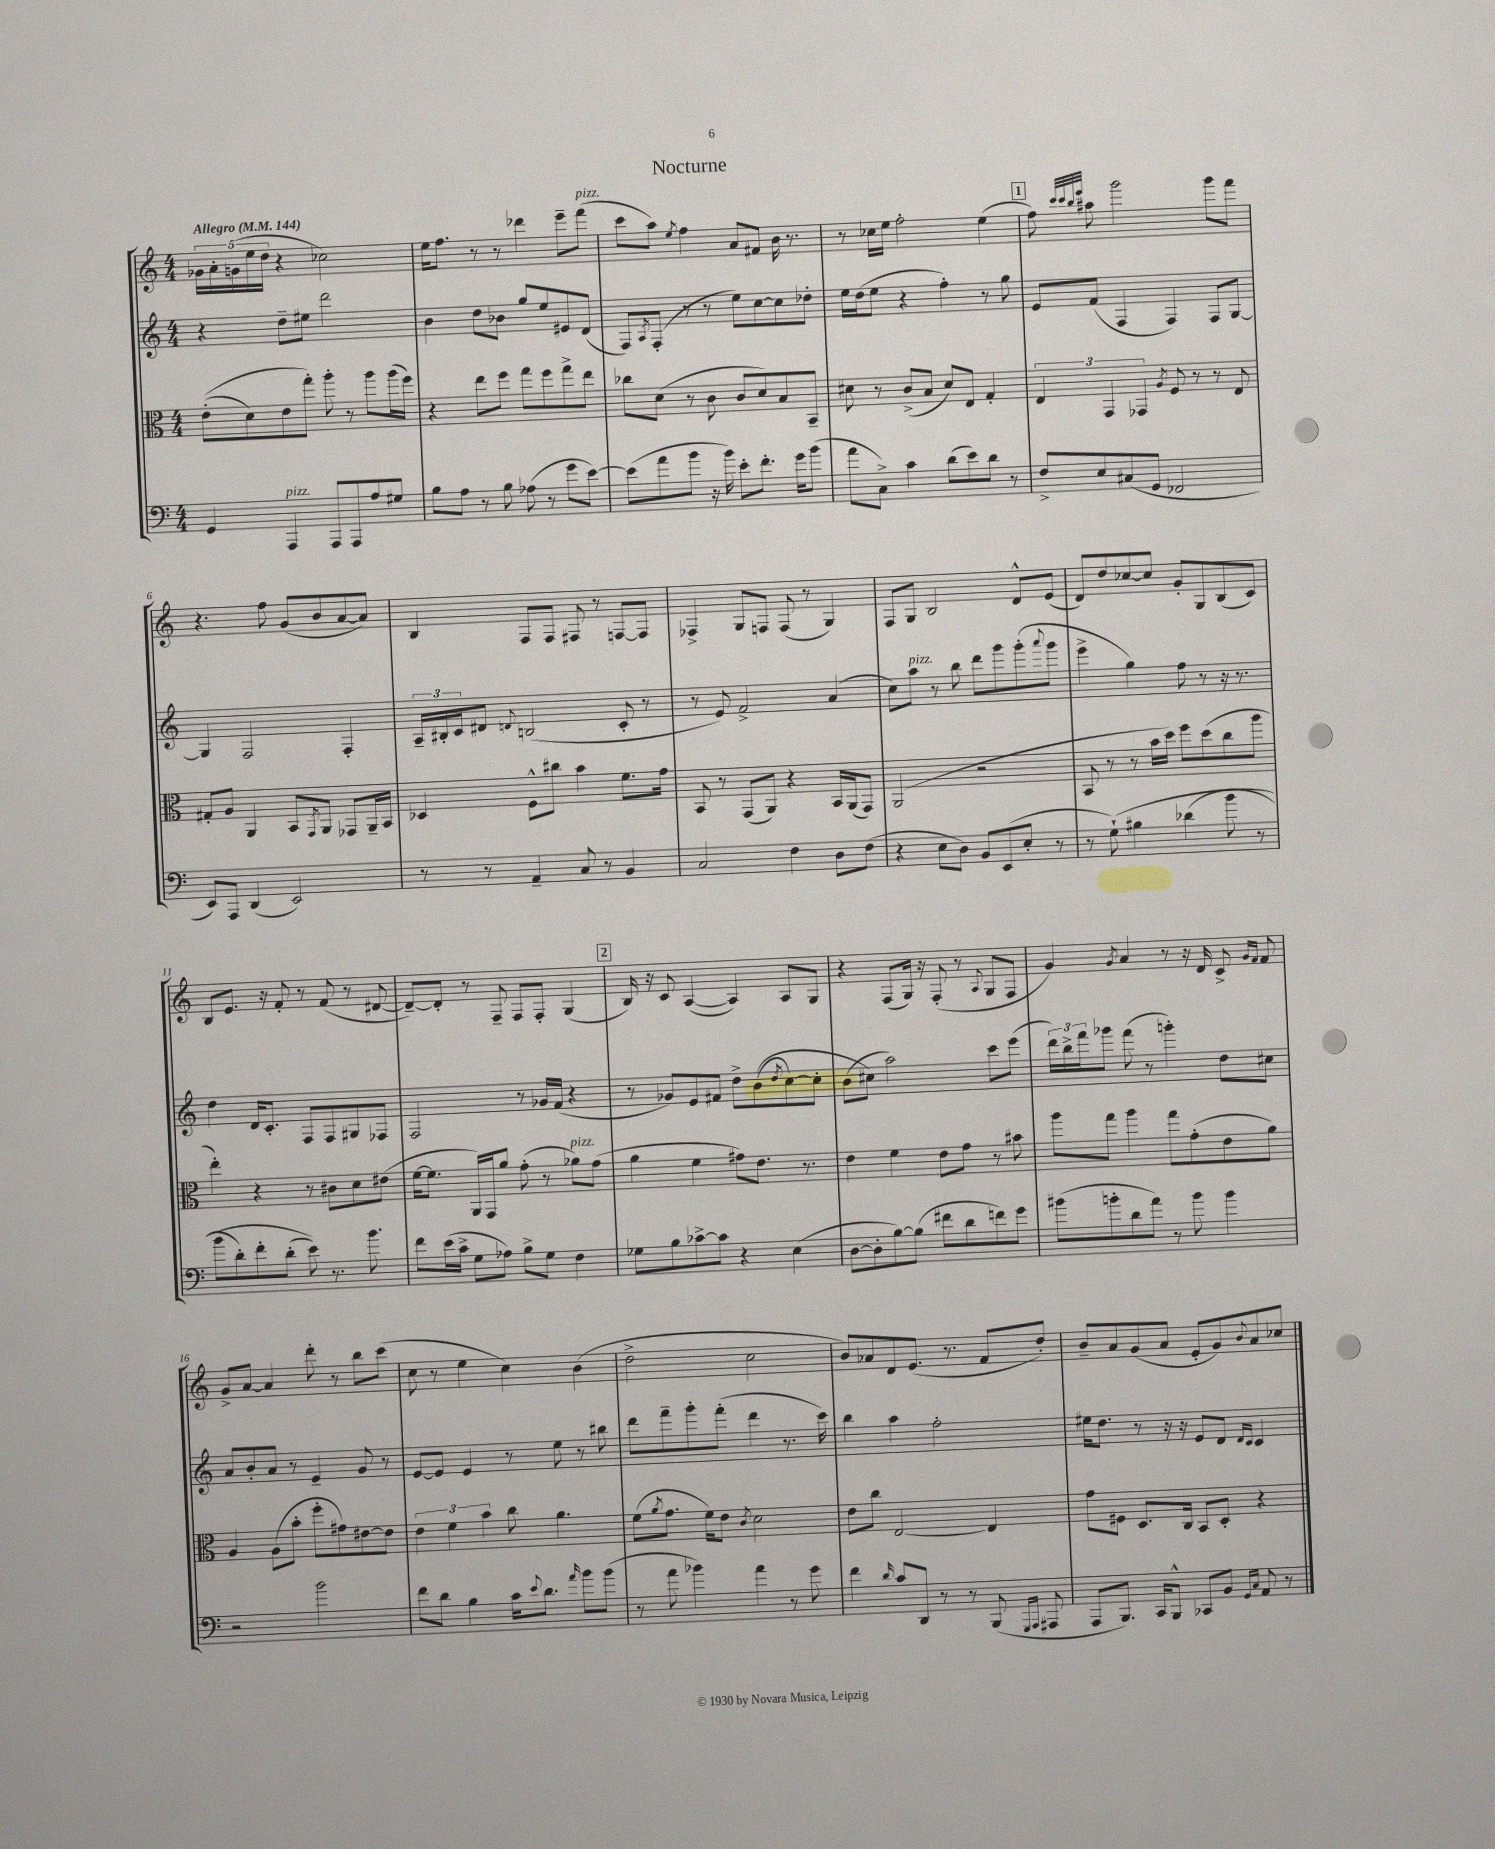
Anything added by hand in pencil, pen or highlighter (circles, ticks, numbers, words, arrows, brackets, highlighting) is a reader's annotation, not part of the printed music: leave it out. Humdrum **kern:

**kern	**kern	**kern	**kern
*staff4	*staff3	*staff2	*staff1
*clefF4	*clefC3	*clefG2	*clefG2
*k[]	*k[]	*k[]	*k[]
*M4/4	*M4/4	*M4/4	*M4/4
*MM144	*MM144	*MM144	*MM144
4GG	&((8e'	4r	20g-
.	.	.	20a'
.	.	.	(20g
.	8d)	.	.
.	.	.	20ee
.	.	.	20dd
4AAA	8e	8dd~	4r
.	8gg'&)	8ee#	.
8AAA	8aa'	2ddd	2cc-)
8AAA	8r	.	.
8A	8aa	.	.
8G#	(16aa	.	.
.	16ff)	.	.
=	=	=	=
8B	4r	4b	16ee
.	.	.	8.ff
8A	.	.	.
8r	8ee	8dd	8r
8B	8ff	8b-	8r
(8A-	8gg	8gg	4ddd-
8r	8ff	8ee	.
8g	8gg^	8e#	8eee~
[8e)	8ee	(8d	(8fff
=	=	=	=
(8e]	8cc-	8F)	8ccc
.	.	8qA	.
8a	(8d	(8F'	8aa)
.	.	.	8qee
8b	8r	8r	4ff
16r	8c	8r	.
16b)	.	.	.
8e'	8c	8ee)	8a
8.f'	8d)	[8cc	8f#
.	8B	8cc]	16b
16g	.	.	8.r
(8b	8BB~	8dd-'	.
=	=	=	=
8a	8d#	16ee	8r
.	.	(16dd	.
8C^)	8r	8ee	16cc-
.	.	.	16ee
4c	(8c^	4r	2ff'
.	8B	.	.
(8d	8d#)	4ff')	.
8e)	8E	.	.
8d	4G'	8r	(4ee
8r	.	8gg	.
=	=	=	=
8F^	6E	8e	8ff)
.	.	.	32qqccc
.	.	.	32qqccc
.	.	.	32qqbb
.	.	.	32qqeee
8E	.	(8f	8aa#
.	6GG	.	.
(8C#	.	4F	2ggg
.	6GG-	.	.
8GG	.	.	.
.	8qA	.	.
2FF-	8F	4F)	.
.	8r	.	.
.	8r	8F	8ggg
.	8E	[8G	8fff
=	=	=	=
8EE)	8G#'	4G]	4.r
8AAA	8A	.	.
(4DD	4AA	2F	.
.	.	.	8ff
2EE)	8BB	.	(8g
.	8qGG	.	.
.	8AA	.	8b
.	8GG-	4F'	[8a
.	16AA~	.	8a])
.	16BB	.	.
=	=	=	=
8r	4D-	24A~	4B
.	.	24B#'	.
.	.	24c	.
8r	.	8d#	.
.	.	8qqd	.
4AA~	8F^^	(2B	8F
.	8cc#	.	8F
8C	4b	.	8F#
8r	.	.	8r
4BB	8.f	8c'	[8F
.	.	8r	8F]
.	16g	.	.
=	=	=	=
2C	8BB	8r	4F-^
.	8r	8e)	.
.	(8GG	2f^	8G
.	8AA)	.	8F
4F	4r	.	(8F
.	.	.	8r
8D	16BB	(4a	4G)
.	(16AA	.	.
(8F	8GG)	.	.
=	=	=	=
4r	(2AA	8cc)	8F
.	.	8aa	8G
8E	.	8r	2B
8D)	.	8bb	.
8BB	2r	8ddd	.
(8EE	.	8ggg	.
8E'	.	(8ggg'	8d^^
.	.	8qqaaa	.
8r	.	8ggg	(8e
=	=	=	=
8r	8BB	4eee^	8d)
&(8G`)	8r	.	8dd
4B#	8r	4gg)	[8cc-
.	16b	.	8cc-]
.	16dd)	.	.
(4d-	8ff	8ff	8g'
.	(8dd	8r	8G
8b	8cc	16r	(8B
.	.	8.r	.
8r	8aa	.	8c)
=	=	=	=
8b	4ee')	4dd	8B
8d')	.	.	8.e
8f'	4r	16d	.
.	.	8.c'	16r
(8d'	.	.	8f'
8e)&)	8r	8F	8r
8.r	8c#	8F	(8f
.	8d	8G#	8r
8.b	.	.	.
.	(8e#	8F-	[8d#
=	=	=	=
8f	[16f	2F	8d#~_)
.	8.f]	.	.
(16e	.	.	8d#']
16c^	.	.	.
8G	16AA)	.	8r
.	16GG	.	.
8A-)	8a	.	8F~
8B^	(8g'	8r	8F
8G	8r	16g-	8F'
.	.	(16f	.
4F	8a-)	4r	(4G
.	(8g	.	.
=	=	=	=
8G-	4a	8r	16B)
.	.	.	16r
8B	.	8g-)	8c
[8c-^	4f	8e	([4A
8c-]	.	8f#	.
4r	8g#)	8dd^	4A])
.	8.e	&((8b	.
.	.	8qdd	.
(4E	.	[8cc)	8A
.	8.r	.	.
.	.	8cc']	8G
=	=	=	=
[8D	4e	(8b	4r
8D']	.	8cc#&)	.
[8B)	4f	2aa)	(8F
(8B]	.	.	16G)
.	.	.	16r
8f#	8e	.	(8F'
8d	8g	.	8r
.	.	.	8qqA
8f)	8r	8ccc	8G
8g	8b#	(8eee	8F
=	=	=	=
(8b#	8aa	24ddd)	4g)
.	.	24bb^	.
.	.	24fff	.
8b'	8gg	8ggg-	.
.	.	.	8qg
8d	4aa	(8fff	4a
8a)	.	8r	.
8r	8gg	4ggg')	8r
8b	(8g'	.	16r
.	.	.	16d
4b	8e	8dd	8c^
.	.	.	16qqg
.	.	.	16qqf
.	8a)	8cc#	8f
=	=	=	=
2r	4A	8a	8g^
.	.	8b'	[8a
.	(8A	8a	4a]
.	8b'	8r	.
2b	8ff'	4e~	8ddd'
.	8g#)	.	8r
.	[8e#	8g	8bb
.	8e#]	8r	(8ccc
=	=	=	=
8f	6e	[8e	8cc
8d	.	8e]	8r
.	6f	.	.
4B	.	4e	4ee
.	6b	.	.
16c	8cc	8r	4cc)
8qqe	.	.	.
8.d	.	.	.
.	4.a	8ee	.
16qqa	.	.	.
8b	.	8r	(4b
(8b	.	8bb#	.
=	=	=	=
8r	(8f	8ddd	2dd^
.	8qa	.	.
8a	8.g	8fff~	.
4b-)	.	8ggg'	.
.	16f)	.	.
.	8e	(8fff'	.
.	8qc	.	.
4a	2d	4ddd	2cc
8r	.	8.r	.
8g	.	.	.
.	.	16ccc)	.
=	=	=	=
4f	8e	4bb	8b)
.	8cc	.	8a-
16qqd	.	.	.
8c	[2E	4aa	8d
8DD	.	.	(8.e
8r	.	2ff'	.
.	.	.	8.r
8r	.	.	.
(8BBB	4E]	.	8f
16qqGGG	.	.	.
16qqAAA	.	.	.
8AAA#	.	.	8dd')
=	=	=	=
8AAA	8g	16ee#	8b~
.	.	8.dd	.
8.BBB)	8F#	.	8a
.	8.D	8r	(8g
16CC	.	.	.
8BBB^^	.	16r	8a
.	16C	16r	.
8CC-	8BB	8e	8e'
8BB	8D'	8d	8g)
16qqGG	.	16qqd	.
16qqC	.	16qqc	8qqb
8AA	4r	4c	8a
8r	.	.	8cc-
==	==	==	==
*-	*-	*-	*-
